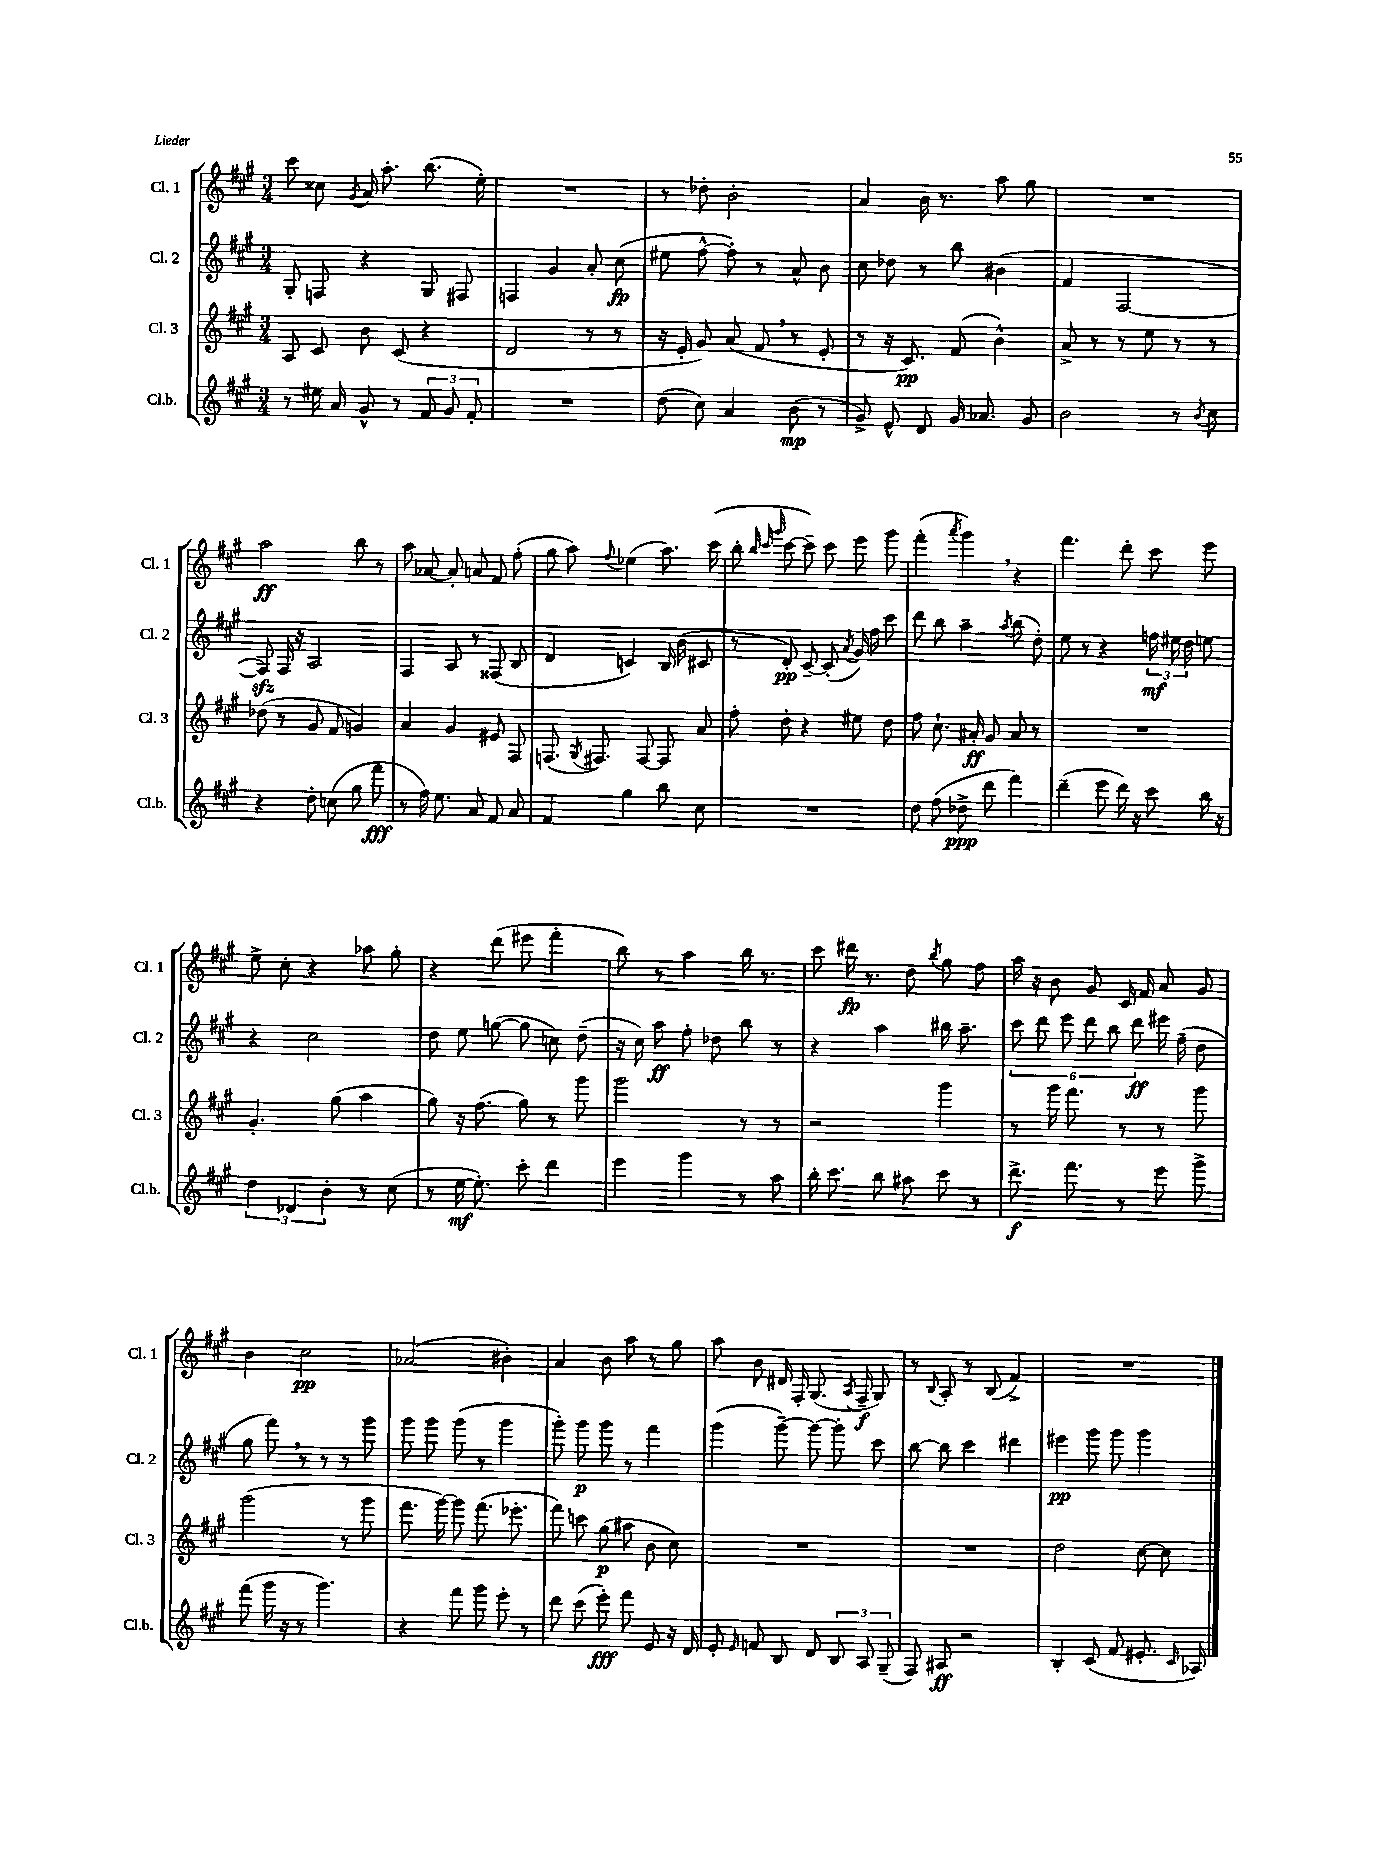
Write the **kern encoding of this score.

**kern	**kern	**kern	**kern
*staff4	*staff3	*staff2	*staff1
*clefG2	*clefG2	*clefG2	*clefG2
*k[f#c#g#]	*k[f#c#g#]	*k[f#c#g#]	*k[f#c#g#]
*M3/4	*M3/4	*M3/4	*M3/4
8r	8A	8G#'	8ccc#
16ee#	8c#	8F	8cc##
16a	.	.	.
.	.	.	8qg#
8g#^^	8b	4r	16a
.	.	.	8.aa'
8r	(8c#	.	.
12f#	4r	8G#	(8.bb
12g#	.	.	.
.	.	8F#	.
12f#'	.	.	.
.	.	.	16ee')
=	=	=	=
2.r	2d	4F	2.r
.	.	4g#	.
.	8r	8a'	.
.	8r	(8cc#	.
=	=	=	=
(8dd	16r	8ee#	8r
.	16e'	.	.
8cc#)	8g#)	[8ff#^^	8dd-'
4a	(8a	8ff#'])	2b'
.	8f#	8r	.
(8b	8r	8a^^	.
8r	8e'	8b	.
=	=	=	=
8g#^)	8r	8cc#	4a
8e^^	16r	8dd-	.
.	8.c#)	.	.
8d	.	8r	16b
.	.	.	8.r
16g#	(8f#	8bb	.
8.a-	.	.	.
.	4b^^)	(4b#	8aa
8g#	.	.	8gg#
=	=	=	=
2b	8a^	4f#	2.r
.	8r	.	.
.	8r	[2F#	.
.	8ee	.	.
8r	8r	.	.
8qb	.	.	.
8cc#	8r	.	.
=	=	=	=
4r	(8dd-	8F#])	2aa
.	8r	16F#	.
.	.	16r	.
8dd'	8g#	2A	.
(8cc	8f#	.	.
8gg#	4g)	.	8bb
8fff#	.	.	8r
=	=	=	=
8r	4a	4F#	8aa
16ff#)	.	.	[8a-
8.ee	.	.	.
.	4g#	8A	8a-']
8a	.	8r	8a
8f#	8e#	(8F##	8f#
8a	8F#	8B	(8ff#'
=	=	=	=
4f#	(8.F	4d	8gg#
.	.	.	8aa)
.	8qG#	.	.
.	8.F#)	.	.
.	.	.	8qqff#
4gg#	.	4c)	(4ee-
.	[8F#	.	.
8bb	8F#]	16B	8.aa)
.	.	(16b	.
8cc#	8a	8c#	.
.	.	.	(16ccc#
=	=	=	=
2.r	8ff#'	8r	8bb'
.	.	.	32qqbb
.	.	.	32qqccc#
.	.	.	32qqggg#
.	8dd'	8d')	[8ccc#
.	4r	[8c#~	8ccc#~])
.	.	(8c#']	8ccc#
.	.	8qa	.
.	8ee#	16g#)	8eee
.	.	16ff#	.
.	8dd	8ccc#	8ggg#
=	=	=	=
8dd	8ff#	8ddd	(4fff#'
(8ff#	8.cc#`	8bb	.
.	.	.	8qaaa
8dd-^	.	4aa~	4ggg#)
.	16a#'	.	.
8ddd	8g#	.	.
.	.	8qaa	.
4fff#)	8a#	(8bb	4r
.	8r	8dd')	.
=	=	=	=
(4ddd~	2.r	8ee	4.fff#
.	.	8r	.
8eee	.	4r	.
16ddd)	.	.	8ddd'
16r	.	.	.
8ccc#	.	24ff	8ccc#
.	.	24ee#	.
.	.	24dd	.
16bb	.	8ee	8eee
16r	.	.	.
=	=	=	=
6dd	4.g#'	4r	8ee^
.	.	.	8cc#'
6d-	.	.	.
.	.	2cc#	4r
6b'	.	.	.
.	(8gg#	.	.
8r	4aa	.	8aa-
(8cc#	.	.	8gg#'
=	=	=	=
8r	8gg#)	8dd	4r
[16ee	16r	8ee	.
8.ee'])	(8.ff#	.	.
.	.	([8gg	(8ddd
8ccc#'	8gg#)	8gg]	8eee#
4ddd	8r	8cc)	4fff#'
.	8ggg#	(8dd~	.
=	=	=	=
4eee	2ggg#	16r	8bb)
.	.	16cc#)	.
.	.	8aa	8r
4ggg#	.	8ff#'	4aa
.	.	8dd-	.
8r	8r	8bb	16bb
.	.	.	8.r
8aa	8r	8r	.
=	=	=	=
16bb'	2r	4r	8ccc#
8.ccc#	.	.	.
.	.	.	16ddd#
.	.	.	8.r
8bb	.	4aa	.
8aa#	.	.	8dd
.	.	.	8qbb
8ccc#	4ggg#	16bb#	8gg#
.	.	8.aa~	.
8r	.	.	8ff#
=	=	=	=
8.ddd^	8r	12ccc#	16aa
.	.	.	16r
.	.	12ddd	.
.	16ggg#	.	8b
.	.	12eee	.
8.fff#	8.fff#	.	.
.	.	12ddd	8g#
.	.	12bb	.
8r	8r	.	16c#
.	.	12ddd	.
.	.	.	16f#
8eee	8r	16eee#	8a
.	.	(16ff#~	.
8ggg#^	8ggg#	8dd	8g#
=	=	=	=
(8fff#	(2ggg#	8gg#	4b
16ggg#	.	8fff#)	.
16r	.	.	.
8r	.	8r	2cc#
4.ggg#)	.	8r	.
.	8r	8r	.
.	8ggg#	8ggg#	.
=	=	=	=
4r	8.fff#	8ggg#	(2a-
.	.	8ggg#	.
.	[16ggg#)	.	.
8fff#	8ggg#]	(8ggg#	.
8ggg#	(8.fff#	8r	.
8eee'	.	4ggg#	4b#')
.	8.eee-'	.	.
8r	.	.	.
=	=	=	=
8ddd	8fff#)	8ggg#')	4a
(8ccc#	8ccc	8ggg#	.
8eee')	(8gg#	8ggg#	8b
8fff#	8aa#	8r	8aa
8e	8b	4fff#	8r
16r	8cc#)	.	8gg#
16d	.	.	.
=	=	=	=
8e'	2.r	(4ggg#	8aa
16qqe	.	.	.
8f	.	.	8b
8B	.	[8ggg#~)	16d#
.	.	.	16F#'
8d	.	8ggg#_	(8.G#
12B	.	8ggg#']	.
.	.	.	8qA
.	.	.	16F#~
12A	.	.	.
.	.	8ccc#	8G#)
(12G#~	.	.	.
=	=	=	=
8F#)	2.r	[8bb	8r
.	.	.	8qqB
8A#	.	8bb]	8A'
2r	.	4ccc#	8r
.	.	.	(8B
.	.	4ddd#	4f#^)
=	=	=	=
4B'	2dd	4eee#	2.r
(8c#	.	8ggg#	.
8f#	.	8ggg#	.
8.e#'	[8cc#	4ggg#	.
.	8cc#]	.	.
16qqc#	.	.	.
16A-)	.	.	.
==	==	==	==
*-	*-	*-	*-
